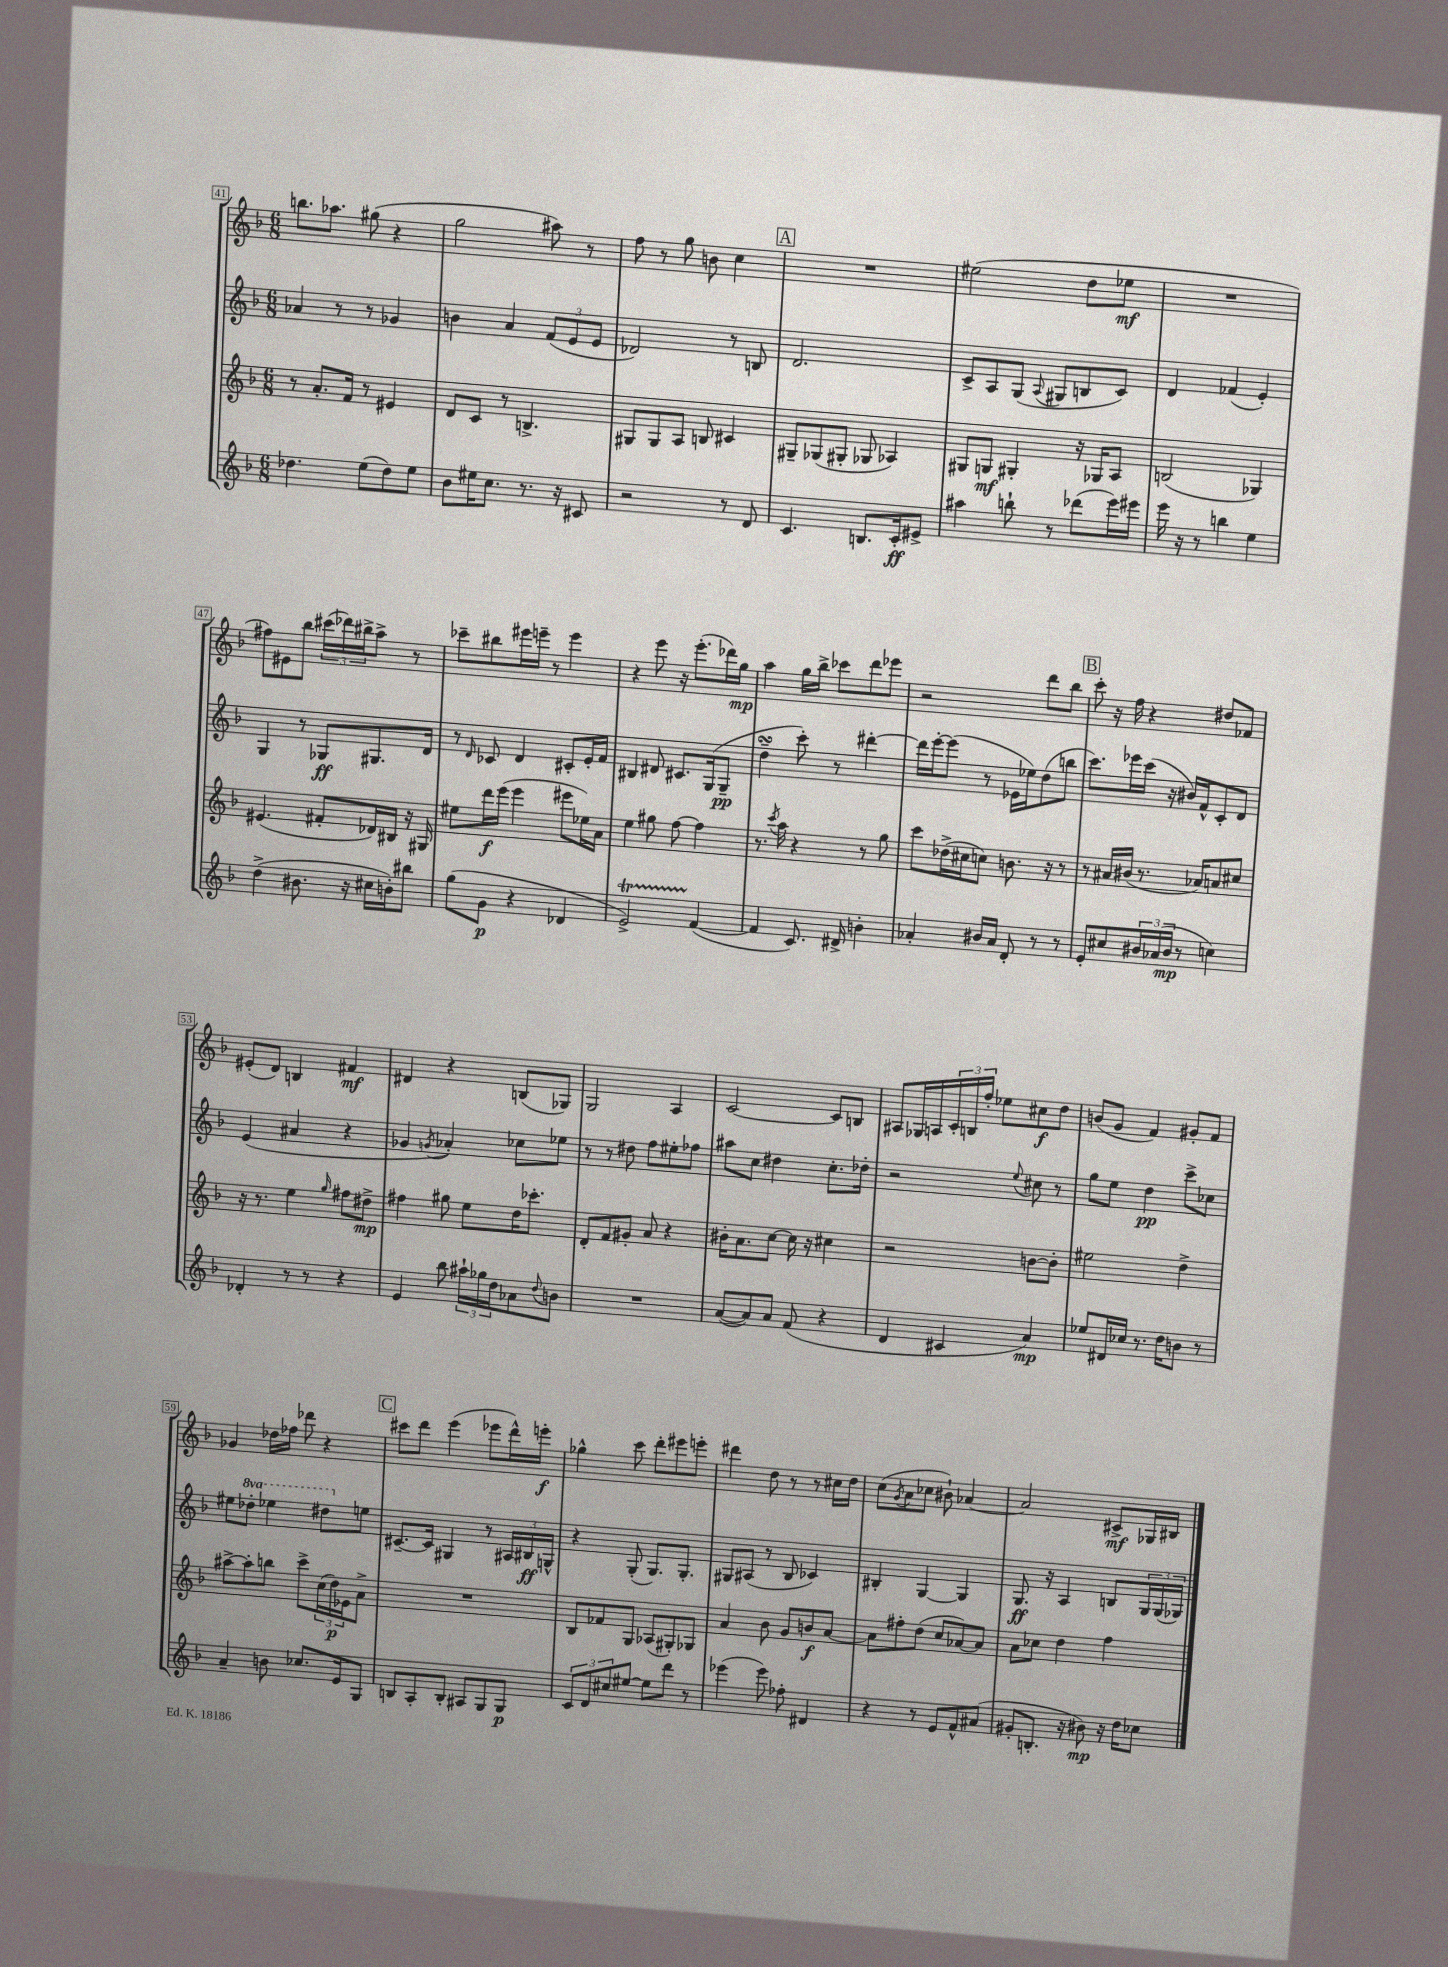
<<
\new StaffGroup <<
\new Staff = "s0" {
    \clef treble \key f \major \numericTimeSignature \time 6/8
    b''8. aes''8. gis''8( r4 |
    g''2 ais''8) r8 |
    f''8 r8 g''8 b'8 c''4 |
    \mark \markup { \box "A" } R2. |
    eis''2( d''8 ees''8\mf |
    R2. |
    fis''8) eis'8 bes''8 \tuplet 3/2 { cis'''16( des'''16) bis''16-> } a''8-> r8 |
    ces'''8-- bis''8 eis'''16 e'''16-- r8 e'''4 |
    r4 e'''8 r16 e'''8.-.( des'''16) g''16\mp |
    a''4 g''16 bes''16-> ces'''8 d'''8 ees'''8 |
    r2 d'''8 bes''8 |
    \mark \markup { \box "B" } c'''8-. r16 f''16 r4 dis''8 fes'8 |
    eis'8-.( d'8) b4 fis'4\mf |
    dis'4 r4 b8( ges8) |
    g2 a4 |
    c'2~ c'8 b8 |
    ais8 ges16 a16 \tuplet 3/2 { c'16-. b16 f''16-. } ees''8 cis''8\f d''8 |
    b'8( g'8 f'4) gis'8-. f'8 |
    ges'4 des''16 fes''16 des'''8 r4 |
    \mark \markup { \box "C" } cis'''8 d'''8 e'''4( ees'''8 d'''16-^) e'''16-.\f |
    ges''4-^ c'''8 d'''8-. eis'''8 e'''8-. |
    dis'''4 d''8 r8 r8 cis''16 d''16 |
    c''8( \acciaccatura { g'8 } a'8 ces''8 bis'8-!) aes'4~ |
    aes'2 cis'8->\mf ges16 bis16 \bar "|." |
}
\new Staff = "s1" {
    \clef treble \key f \major \numericTimeSignature \time 6/8 \set Staff.ottavationMarkups = #ottavation-simple-ordinals
    aes'4 r8 r8 ges'4 |
    b'4 a'4 \tuplet 3/2 { f'8( e'8 e'8 } |
    des'2) r8 b8 |
    \mark \markup { \box "A" } d'2. |
    c'8-> a8 g8( \appoggiatura { a8 } gis8 b8 c'8) |
    d'4 fes'4( e'4-.) |
    g4 r8 ges8\ff gis8. d'16 |
    r8 \grace { d'16 } ces'8 d'4 cis'8-. e'16-. f'16 |
    bis4 dis'8 cis'8. g16( g8--\pp |
    d''4--\turn c'''8-.) r8 dis'''4~-. |
    dis'''16 e'''16~-. e'''8( r8 ees'16 ees''16) d''8( b''8 |
    \mark \markup { \box "B" } c'''8.) ees'''16 c'''16( r16 bis'16) f'16-^ c'8-. d'8 |
    e'4( ais'4 r4 |
    ges'4 \acciaccatura { g'8 } aes'4-.) ces''8 ees''8 |
    r8 r8 dis''8 f''8 eis''8-. fes''8 |
    ais''8 c''8 dis''4 c''8.-. des''16-. |
    r2 \appoggiatura { e''8 } cis''8 r8 |
    g''8 e''8 d''4\pp c'''8-> ces''8 |
    eis''8 \ottava #1 des'''8-. ees'''4 dis'''8 \ottava #0 e''8 |
    \mark \markup { \box "C" } cis'8.~-- cis'16 gis4 r8 \tuplet 3/2 { ais16 bis16\ff g16-^ } |
    r4 g8-.( g8.) g8.-. |
    gis8 ais8( r8 bes8 ces'4) |
    bis4-. g4~ g4 |
    g8.\ff r16 a4 b8 \tuplet 3/2 { g16 g16( ges16) } \bar "|." |
}
\new Staff = "s2" {
    \clef treble \key f \major \numericTimeSignature \time 6/8
    r8 a'8.-. f'16 r8 eis'4 |
    d'8 c'8 r8 b4.-> |
    gis8 gis8 a8 b8 cis'4 |
    \mark \markup { \box "A" } gis8-- ges8( gis8-. ges8 aes4) |
    gis8 g8\mf gis4-. r16 ges16 a8 |
    b2( ges4) |
    eis'4.( fis'8-. des'16) bis16 r16 gis16 |
    eis''8 d'''16\f e'''16( e'''4 eis'''8 ees''16) a'16 |
    e''4 gis''8 f''8~ f''4 |
    r8. \acciaccatura { c'''8 } a''16 r4 r8 g''8 |
    c'''8 des''16->( cis''16 c''8) b'8. r16 r8 |
    \mark \markup { \box "B" } r8 ais'16 bis'16( r8. aes'16) a'8 cis''8 |
    r16 r8. e''4 \grace { g''16 } fis''8 dis''8->\mp |
    fis''4 gis''8 e''8 d''16 ces'''8.-. |
    d'8-. f'8 gis'8-. a'8 r4 |
    bis'16-. a'8. c''8~ c''16 r16 cis''4 |
    r2 b'8~ b'8-. |
    eis''2 d''4-> |
    ais''8~-> ais''8-. b''8 c'''8-> \tuplet 3/2 { c''16( d''16\p) ees'16 } a'8-> |
    \mark \markup { \box "C" } R2. |
    bes8 fes'8 g8 aes8( gis8-.) ges8 |
    a'4 bes'8 g'8 b'8\f a'8~ |
    a'8 fis''8-. d''8( c''8 aes'8~) aes'8 |
    a'8 ces''8 d''4 f''4 \bar "|." |
}
\new Staff = "s3" {
    \clef treble \key f \major \numericTimeSignature \time 6/8
    des''4. e''8( des''8) e''8 |
    bes'8 eis''16 c''8. r8. r16 cis'8 |
    r2 r8 d'8 |
    \mark \markup { \box "A" } c'4. b8. c'16-.\ff eis'8-> |
    ais''4 b''8-! r8 des'''8( e'''16) eis'''16 |
    e'''16 r16 r8 b''4 e''4 |
    d''4->( bis'8. r16 cis''16 b'16-.) bis''8 |
    g''8( g'8\p r4 des'4 |
    e'2->\startTrillSpan) f'4~\stopTrillSpan( |
    f'4 c'8.) dis'16-> b'4-. |
    aes'4-. bis'16 aes'16 d'8-. r8 r8 |
    \mark \markup { \box "B" } e'8-. cis''8 \tuplet 3/2 { bis'16 aes'16( bis'16\mp } r8 c''4) |
    des'4-. r8 r8 r4 |
    e'4 bes''8 \tuplet 3/2 { ais''16-! ges''16 d''16 } aes'8 \appoggiatura { d''8 } b'8 |
    R2. |
    a'8~( a'8) a'8 f'8( r4 |
    d'4 cis'4 a'4\mp) |
    ees''8 dis'16 ces''16 r8. d''16 b'8 r8 |
    a'4-- b'8 ces''8. e'16 g8 |
    \mark \markup { \box "C" } b8 a8-. b8-. ais8 g8 g8\p |
    \tuplet 3/2 { c'8 d'8 cis''8 } eis''8~ eis''8 d'''8 r8 |
    ees'''4( ees'''8) fes''8-. dis'4 |
    r4 r8 e'8 f'8-^ ais'8( |
    gis'8-. b8.-. r16 bis'8\mp) r16 d''16 ces''8 \bar "|." |
}
>>
>>
\layout { \context { \Score currentBarNumber = #41 \override BarNumber.stencil = #(make-stencil-boxer 0.1 0.3 ly:text-interface::print) } }
